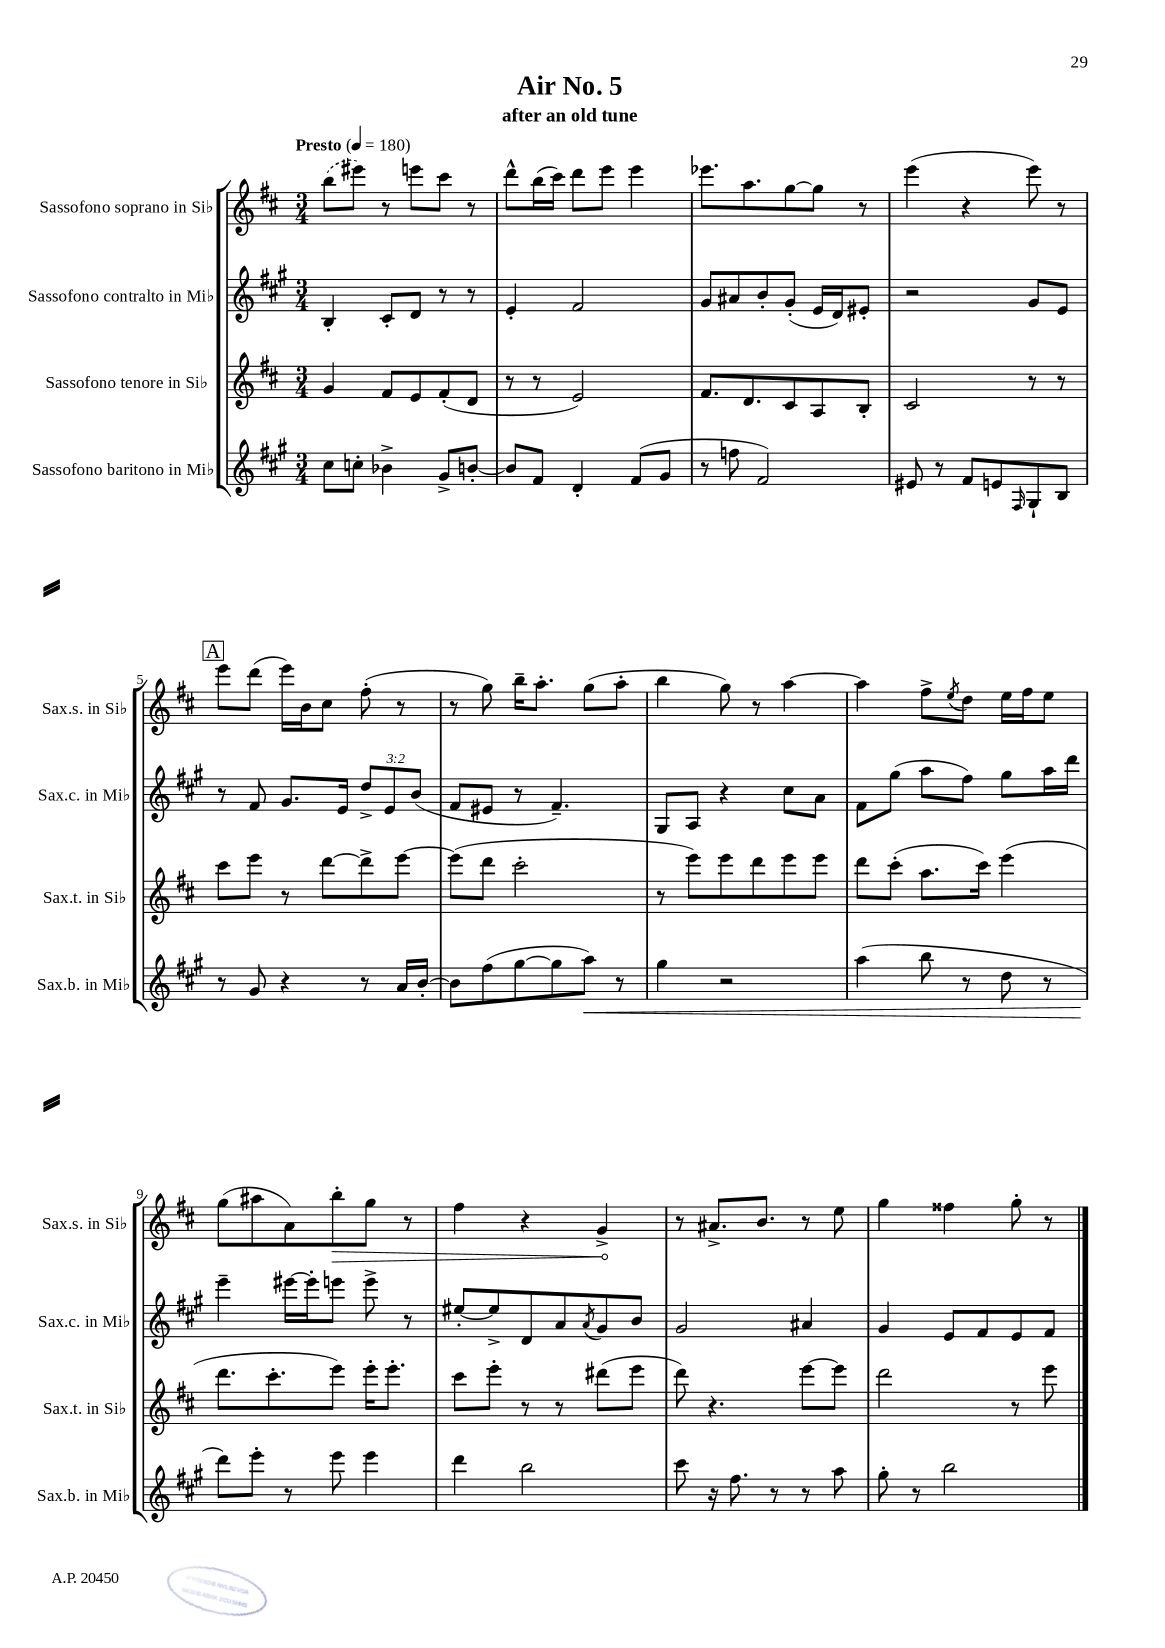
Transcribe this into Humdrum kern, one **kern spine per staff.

**kern	**kern	**kern	**kern
*staff4	*staff3	*staff2	*staff1
*clefG2	*clefG2	*clefG2	*clefG2
*k[f#c#g#]	*k[f#c#]	*k[f#c#g#]	*k[f#c#]
*M3/4	*M3/4	*M3/4	*M3/4
*MM180	*MM180	*MM180	*MM180
8cc#\L	4g/	4B'/	(8bb\L
8cc'\J	.	.	8eee#\J)
4b-^\	8f#/L	8c#'/L	8r
.	8e/	8d/J	8eee\L
8g#^/L	(8f#'/	8r	8ccc#\J
[8b'/J	8d/J	8r	8r
=	=	=	=
8b/]L	8r	4e'/	8ddd^^\L
8f#/J	8r	.	(16bb\L
.	.	.	16ccc#\JJ)
4d'/	2e/)	2f#/	8ddd\L
.	.	.	8eee\J
(8f#/L	.	.	4eee\
8g#/J	.	.	.
=	=	=	=
8r	8.f#/L	8g#/L	8.eee-\L
8ff\	.	8a#/	.
.	8.d/	.	8.aa\
2f#/)	.	8b'/	.
.	8c#/	(8g#'/J	[8gg\
.	8A/	16e/LL	8gg\]J
.	.	16d/J)	.
.	8B'/J	8e#'/J	8r
=	=	=	=
8e#/	2c#/	2r	(4eee\
8r	.	.	.
8f#/L	.	.	4r
8e/	.	.	.
16qqF#/	.	.	.
8G#`/	8r	8g#/L	8eee\)
8B/J	8r	8e/J	8r
=	=	=	=
8r	8ccc#\L	8r	8eee\L
8g#/	8eee\J	8f#/	(8ddd\J
4r	8r	8.g#/L	16eee\LL)
.	.	.	16b\J
.	[8ddd\L	.	8cc#\J
.	.	16e/Jk	.
8r	8ddd^\]	12dd^/L	(8ff#'\
.	.	12e/	.
16a/LL	[8eee\J	.	8r
.	.	(12b/J	.
[16b'/JJ	.	.	.
=	=	=	=
8b\]L	(8eee\]L	8f#/L	8r
(8ff#\	8ddd\J	8e#/J	8gg\)
[8gg#\	2ccc#'\	8r	16bb~\LK
.	.	.	8.aa'\J
8gg#\]	.	4.f#~/)	.
8aa\J)	.	.	(8gg\L
8r	.	.	8aa'\J
=	=	=	=
4gg#\	8r	8G#/L	4bb\
.	8eee\L)	8A/J	.
2r	8eee\	4r	8gg\)
.	8ddd\	.	8r
.	8eee\	8cc#\L	[4aa\
.	8eee\J	8a\J	.
=	=	=	=
(4aa\	8ddd\L	8f#\L	4aa\]
.	(8ccc#'\J	(8gg#\J	.
8bb\	8.aa\L	8aa\L	8ff#^\L
.	.	.	8qee/
8r	.	8ff#\J)	8dd\J
.	16ccc#\Jk)	.	.
8dd\	(4eee\	8gg#\L	16ee\LL
.	.	.	16ff#\J
8r	.	16aa\L	8ee\J
.	.	16ddd\JJ	.
=	=	=	=
8ddd\L)	8.ddd\L	4eee~\	(8gg\L
8eee'\J	.	.	8aa#\
.	8.ccc#'\	.	.
8r	.	[16eee#\LL	8a\)
.	.	16eee#'\]J	.
8eee\	8eee\J)	8eee\J	8bb'\
4eee\	16eee'\LK	8eee^\	8gg\J
.	8.eee'\J	.	.
.	.	8r	8r
=	=	=	=
4ddd\	8ccc#\L	[8ee#'/L	4ff#\
.	8eee'\J	8ee#^/]	.
2bb\	8r	8d/	4r
.	8r	8a/	.
.	.	8qa/	.
.	(8ddd#\L	8g#/	4g^/
.	8eee\J	8b/J	.
=	=	=	=
8ccc#\	8ddd\)	2g#/	8r
16r	4.r	.	8.a#^/L
8.ff#\	.	.	.
.	.	.	8.b/J
8r	.	.	.
8r	[8eee\L	4a#/	8r
8aa\	8eee\]J	.	8ee\
=	=	=	=
8gg#'\	2ddd\	4g#/	4gg\
8r	.	.	.
2bb\	.	8e/L	4ff##\
.	.	8f#/	.
.	8r	8e/	8gg'\
.	8eee\	8f#/J	8r
==	==	==	==
*-	*-	*-	*-
